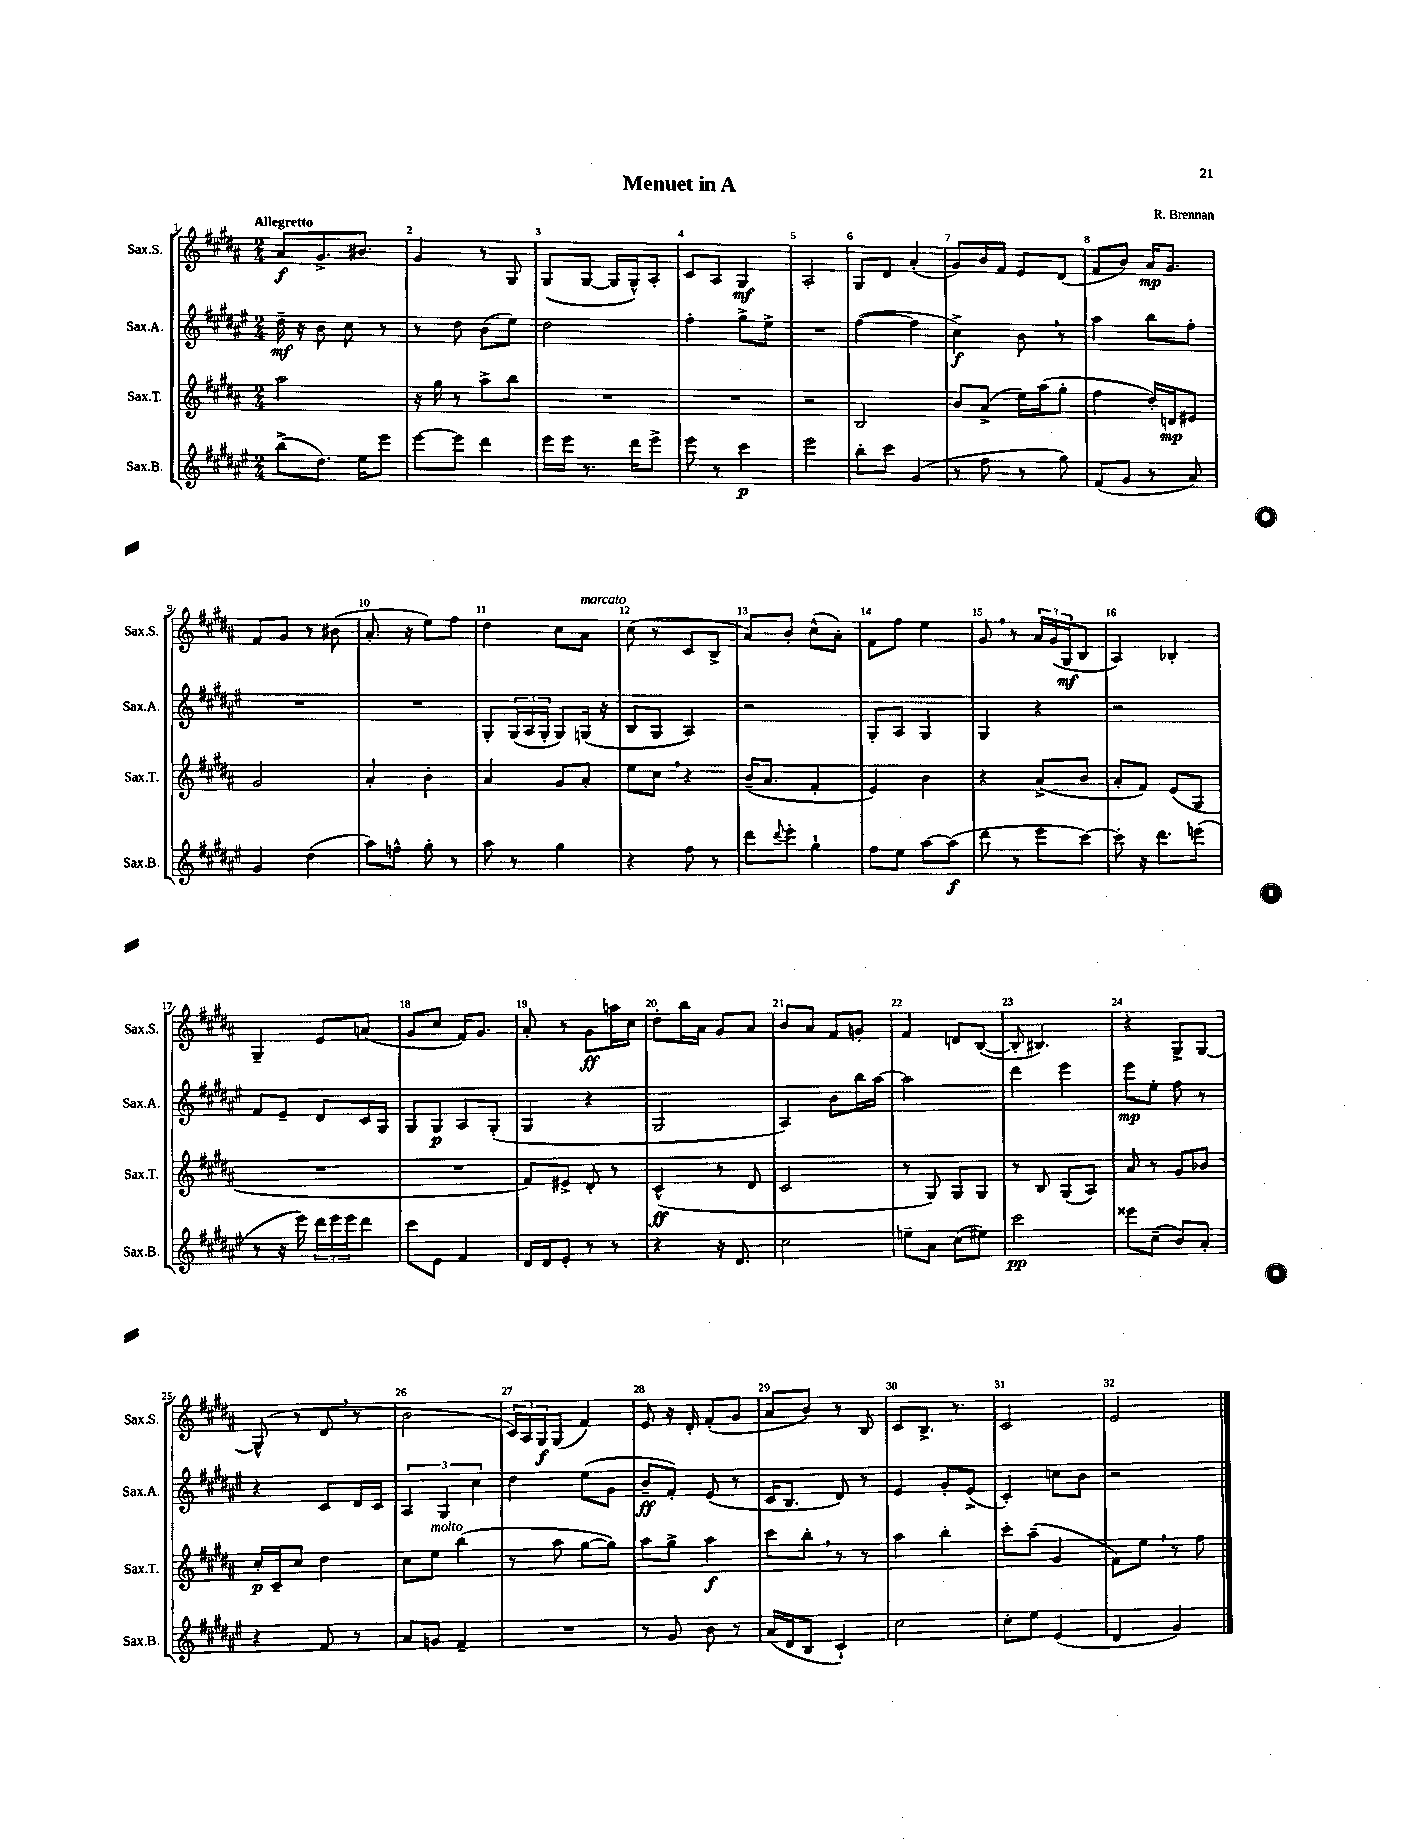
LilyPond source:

\header { title = "Menuet in A" composer = "R. Brennan" }
<<
\new StaffGroup <<
\new Staff = "s0" \with { instrumentName = "Sax.S." shortInstrumentName = "Sax.S." } {
    \clef treble \key b \major \numericTimeSignature \time 2/4 \tempo "Allegretto"
    ais'8\f gis'8.-> bis'8. |
    gis'4 r8 gis8 |
    gis8( gis8~ gis16 gis16-^) ais8-. |
    cis'8 ais8 gis4\mf |
    ais2-. |
    gis8 dis'8 ais'4-.( |
    gis'8) b'16 fis'16 e'8 dis'8( |
    fis'8 b'8) ais'16\mp gis'8. |
    fis'8 gis'8 r8 bis'8( |
    ais'8.-. r16 e''8) fis''8 |
    dis''4 cis''8 ais'8^\markup { \italic "marcato" } |
    cis''8( r8 cis'8 b8-> |
    ais'8) b'8-. cis''8-^( ais'8-.) |
    fis'8 fis''8 e''4 |
    gis'8 \breathe r8 \tuplet 3/2 { ais'16 gis'16( gis16\mf } b8 |
    ais4) bes4-. |
    gis4-- e'8 a'8( |
    gis'8 cis''8 fis'16) gis'8. |
    ais'8-. r8 gis'8\ff a''16 cis''16 |
    dis''8-. b''16 ais'16 gis'8 ais'8 |
    b'8 ais'8 fis'8 g'8-. |
    fis'4 d'8 b8~( |
    b8-. bis4.) |
    r4 gis8-> gis8~ |
    gis8-^( r8 dis'8 \breathe r8 |
    b'2 |
    \tuplet 3/2 { cis'16) ais16 gis16\f } gis8( fis'4) |
    e'8 r16 dis'16-. fis'8-.( gis'8 |
    ais'8 b'8) r8 b8 |
    cis'8 b8.-> r8. |
    cis'2 |
    e'2 \bar "|." |
}
\new Staff = "s1" \with { instrumentName = "Sax.A." shortInstrumentName = "Sax.A." } {
    \clef treble \key fis \major \numericTimeSignature \time 2/4
    dis''16--\mf r16 b'8 cis''8 r8 |
    r8 dis''8 b'8( eis''8) |
    dis''2 |
    fis''4-. gis''8-> eis''8-> |
    R2 |
    fis''4~( fis''4 |
    cis''4->\f) b'8 \breathe r8 |
    ais''4 b''8 fis''8-. |
    R2 |
    R2 |
    gis8-. \tuplet 3/2 { gis16( ais16 gis16-. } gis8) g16( r16 |
    b8 gis8 ais4) |
    r2 |
    gis8-. ais8 gis4 |
    gis4 r4 |
    r2 |
    fis'8 eis'8-- dis'8 cis'16 gis16 |
    gis8 gis8\p ais8 gis8-.( |
    gis4 r4 |
    gis2 |
    ais4) b'8 b''16 ais''16~ |
    ais''2 |
    dis'''4 eis'''4 |
    eis'''8\mp eis''8-. fis''8 r8 |
    r4 cis'8 dis'16 cis'16 |
    \tuplet 3/2 { ais4 gis4 cis''4 } |
    dis''4 eis''8( gis'8 |
    b'8--\ff fis'8-.) eis'8( r8 |
    cis'16 b8. dis'8) r8 |
    eis'4 gis'8-. eis'8->( |
    cis'4-.) c''8 b'8 |
    r2 \bar "|." |
}
\new Staff = "s2" \with { instrumentName = "Sax.T." shortInstrumentName = "Sax.T." } {
    \clef treble \key b \major \numericTimeSignature \time 2/4
    ais''2 |
    r16 gis''16 r8 ais''8-> b''8 |
    R2 |
    R2 |
    r2 |
    b2 |
    b'8 ais'8->( e''16) ais''16( gis''8-. |
    fis''4 dis''16-.) d'16\mp eis'8 |
    gis'2 |
    ais'4-. b'4-. |
    ais'4 gis'8 ais'8-. |
    e''8 cis''8 \breathe r4 |
    b'16--( ais'8. fis'4-. |
    e'4) b'4 |
    r4 ais'8->( b'8 |
    ais'8-. fis'8) e'8( gis8 |
    R2 |
    R2 |
    fis'8) eis'8-> dis'8-. r8 |
    cis'4-^\ff( r8 dis'8 |
    cis'2 |
    r8 gis8) gis8 gis8 |
    r8 b8 gis8( ais8) |
    ais'8 r8 gis'8 bes'8 |
    cis''16-.\p cis'16-- cis''8 dis''4 |
    cis''8 e''8^\markup { \italic "molto" } b''4( |
    r8 ais''8 gis''8~ gis''8) |
    ais''8 gis''8-> ais''4\f |
    cis'''8 b''8-. \breathe r8 r8 |
    ais''4 b''4-. |
    cis'''8-. ais''8--( gis'4 |
    fis'8) e''8 \breathe r8 fis''8 \bar "|." |
}
\new Staff = "s3" \with { instrumentName = "Sax.B." shortInstrumentName = "Sax.B." } {
    \clef treble \key fis \major \numericTimeSignature \time 2/4
    b''8->( dis''8.) eis''16 eis'''8 |
    eis'''8~ eis'''8 dis'''4 |
    eis'''16 eis'''16 r8. dis'''16 eis'''8-> |
    eis'''8 r8 cis'''4\p |
    eis'''2 |
    b''8-. cis'''8 gis'4( |
    r8 fis''8 r8 gis''8) |
    fis'8( gis'8 r8 ais'8) |
    gis'4 dis''4( |
    ais''8) f''8-^ gis''8-. r8 |
    ais''8 r8 gis''4 |
    r4 fis''8 r8 |
    dis'''8 \appoggiatura { dis'''8 } eis'''8-. gis''4-! |
    fis''8 eis''8 ais''8~ ais''8\f( |
    dis'''8 r8 eis'''8 cis'''8~) |
    cis'''8-. r16 dis'''8. e'''8( |
    r8 r16 eis'''16) \tuplet 3/2 { dis'''16 eis'''16 eis'''16 } dis'''8 |
    cis'''8 eis'8 fis'4 |
    dis'16 dis'16 eis'8-. r8 r8 |
    r4 r16 dis'8. |
    cis''2 |
    e''8-- ais'8 cis''8( eis''8) |
    cis'''2\pp |
    eisis'''8 cis''8--( b'8) ais'8-. |
    r4 fis'8 r8 |
    ais'8 g'8 fis'4-- |
    R2 |
    r8 gis'8 b'8 r8 |
    ais'16( dis'16 b8 cis'4-!) |
    cis''2 |
    cis''8-. eis''8 eis'4( |
    dis'4 gis'4) \bar "|." |
}
>>
>>
\layout { \context { \Score \override BarNumber.break-visibility = ##(#f #t #t) barNumberVisibility = #all-bar-numbers-visible } }
